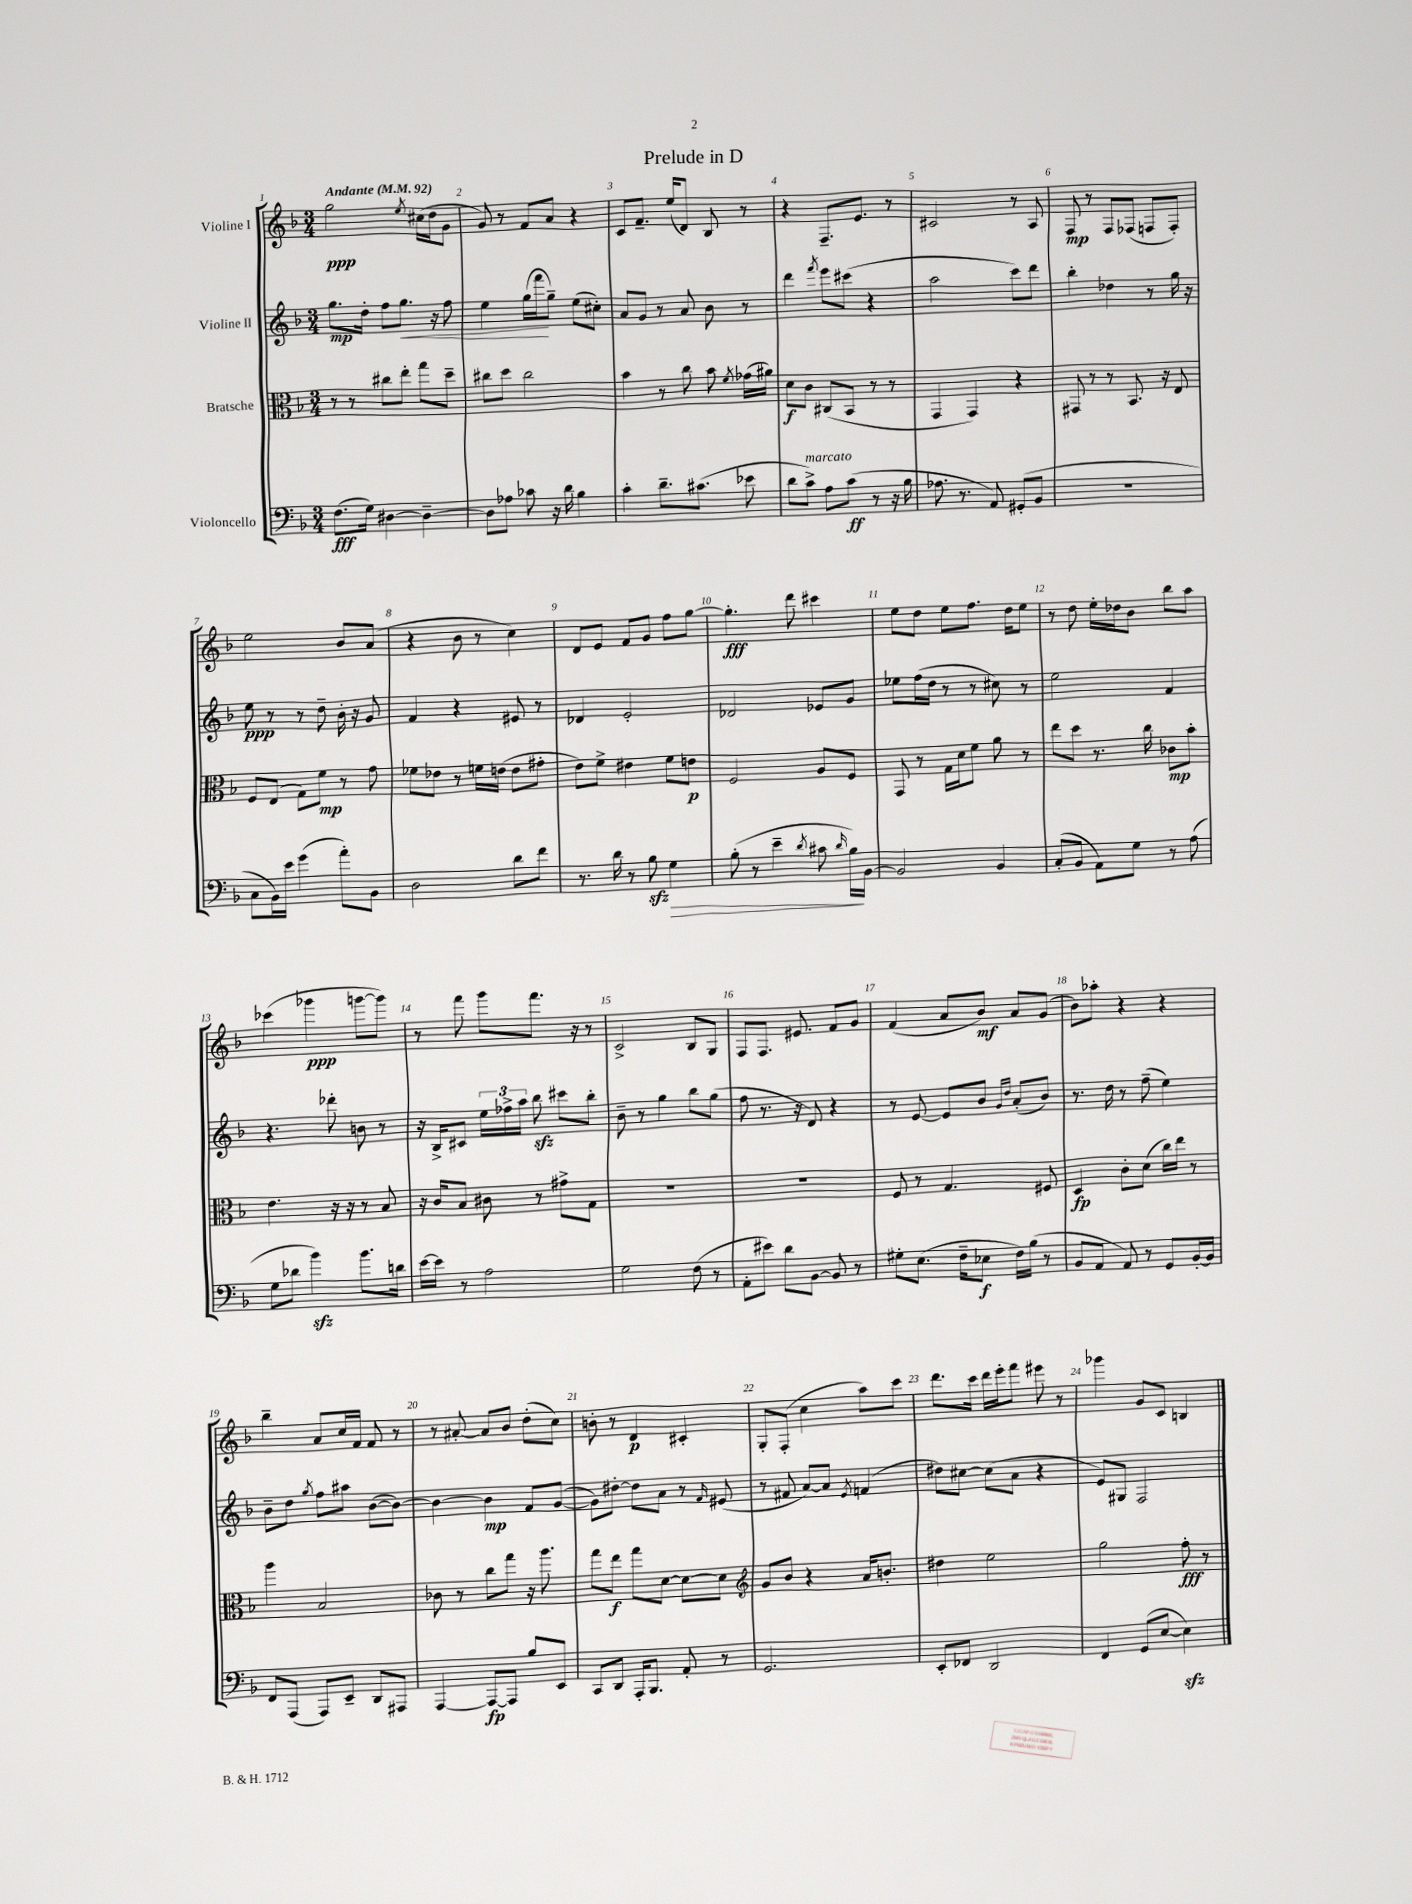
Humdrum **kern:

**kern	**kern	**kern	**kern
*staff4	*staff3	*staff2	*staff1
*clefF4	*clefC3	*clefG2	*clefG2
*k[b-]	*k[b-]	*k[b-]	*k[b-]
*M3/4	*M3/4	*M3/4	*M3/4
*MM92	*MM92	*MM92	*MM92
(8.F	8r	8.gg	2gg
.	8r	.	.
16G)	.	16dd'	.
[4D#	8cc#	8ff	.
.	8ee'	8.gg	.
.	.	.	8qee
4D#~_	8gg	.	(16cc#
.	.	16r	16dd
.	8dd~	8ff	8g
=	=	=	=
8D#]	8cc#	4ee	8g)
8A-	8dd	.	8r
8c-	2cc#	(16gg	8f
.	.	16fff	.
16r	.	8gg~)	8a
16d	.	.	.
4B-	.	(8ee	4r
.	.	8cc#')	.
=	=	=	=
4c'	4b-	8a	8c
.	.	8g	8.f~
8.d~	8r	8r	.
.	.	.	(16ee
.	8cc	8a	8d)
(8.c#	.	.	.
.	8b-	8b-	8B-
.	8qf	.	.
8e-	(16g-	8r	8r
.	16a#)	.	.
=	=	=	=
8d	8d	4ddd	4r
8c^)	8c	.	.
.	.	8qfff	.
8A	(8C#	8eee	8.F~
(8c	8BB-	(8ccc#	.
.	.	.	8.e
8r	8r	4r	.
16r	8r	.	8r
16B-	.	.	.
=	=	=	=
8.A-	4GG	2aa	2c#
8.r	.	.	.
.	4GG)	.	.
8AA)	.	.	.
(8GG#'	4r	8ccc)	8r
8BB-	.	8ddd	8A
=	=	=	=
2.r	8GG#	4bb-'	8F
.	8r	.	8r
.	8r	4dd-	8F
.	8.BB-	.	(8F-
.	.	8r	8F
.	16r	.	.
.	8E	16gg	8F')
.	.	16r	.
=	=	=	=
8C	8F	8ee	2ee
16BB-)	(8E	8r	.
16e	.	.	.
(4g	8G)	8r	.
.	8f	8dd~	.
8a')	8r	16b-'	8b-
.	.	16r	.
8BB-	8g	8g	(8a
=	=	=	=
2D	8f-	4f	4r
.	8e-	.	.
.	8r	4r	8b-
.	16f	.	8r
.	(16e	.	.
8d	8e	8e#	4cc)
8f	8g#'	8r	.
=	=	=	=
8.r	8e)	4d-	8d
.	8f^	.	8e
16d	.	.	.
8r	4e#	2e'	8f
8B-	.	.	8g
4G	8f	.	8ff
.	8e	.	[8gg
=	=	=	=
(8B-'	2F	2d-	4.gg']
8r	.	.	.
4e~	.	.	.
.	.	.	8ddd
8qd	.	.	.
8c#	8A	8e-	4ccc#
16qqd	.	.	.
16B-)	8F	8g	.
[16BB-	.	.	.
=	=	=	=
2BB-]	8GG	8ee-	8ee
.	8r	(16ff	8dd
.	.	16dd	.
.	16G	8r	8ee
.	16d	.	.
.	8f	8r	8.ff
4BB-	8a	8cc#)	.
.	.	.	16dd
.	8r	8r	8ee
=	=	=	=
(8C'	8ee	2ee	8r
8BB-	8dd	.	8dd
8AA)	8.r	.	16ee'
.	.	.	16dd-
8G	.	.	8b-
.	16cc	.	.
8r	8c-	4f	8bb-
(8A	8b-'	.	8aa
=	=	=	=
8G	4.e	4.r	(4ccc-
8d-	.	.	.
4b-)	.	.	4ggg-
.	16r	8ddd-'	.
.	16r	.	.
8.b-	8r	8b	[8ggg
.	8B-	8r	8ggg])
16d	.	.	.
=	=	=	=
[16e	16r	16r	8r
16e]	16c	16B-^	.
8r	8B-	8c#	8fff
2A	8c#	24ee	8ggg
.	.	24ff-^	.
.	.	24aa	.
.	8r	8bb-	8.fff
.	8g#^	8ccc#	.
.	.	.	16r
.	8G	8bb-'	8r
=	=	=	=
2G	2.r	8b-~	2c^
.	.	8r	.
.	.	4gg	.
(8F	.	8bb-	8B-
8r	.	(8gg	8G
=	=	=	=
8AA'	2.r	8ff	8F
8e#)	.	8.r	8.F
8d	.	.	.
.	.	16r	8.e#
[8BB-	.	8d)	.
8BB-]	.	4r	8f
8r	.	.	8g
=	=	=	=
8G#'	8F	8r	(4f
(8.E	8r	[8e	.
.	4.G	8e]	8a
16F~	.	.	.
8E-	.	8b-	8b-)
.	.	16qqg	.
.	.	16qqdd	.
16F)	.	(8a'	8a
(16B-	.	.	.
8r	8F#	8b-)	(8g
=	=	=	=
8BB-	4D	8.r	8b-)
8AA	.	.	8aa-'
.	.	16dd	.
8AA)	8c'	8r	4r
8r	(8d	(8ff~	.
8GG	16cc)	4ee)	4r
.	16ee	.	.
[16BB-'	8r	.	.
16BB-]	.	.	.
=	=	=	=
8FF	4aa	8b-~	4bb-~
(8AAA	.	8dd	.
.	.	8qgg	.
8AAA)	2B-	8ff	8a
8EE~	.	8aa#	16cc
.	.	.	16f
8DD	.	([8b-	8f
8AAA#	.	8b-_)	8r
=	=	=	=
[4AAA	8c-	4b-_	8r
.	8r	.	[8a#'
8AAA_	8cc	4b-]	8a#]
8AAA]	8gg	.	8b-
8B-	16r	8f	(8dd'
.	8.aa	.	.
8EE	.	([8g	8cc)
=	=	=	=
8CC	8gg	8g])	8b'
8DD	8ee	[8dd#'	8r
16AAA'	8gg	8dd#]	4d
8.BBB-	.	.	.
.	[8d	8a	.
8AA'	8d_	8r	4c#'
.	.	16qqf	.
8r	8d]	(8e#	.
=	=	=	=
*	*clefG2	*	*
2.GG	8g	8r	8G'
.	8b-	8f#	(8F'
.	4r	[8a)	4cc
.	.	8a]	.
.	.	8qe	.
.	16a	(4f	8aa)
.	8.b'	.	.
.	.	.	8ccc
=	=	=	=
8EE'	4dd#	8dd#)	8.ddd
8FF-	.	[8cc#	.
.	.	.	16ccc
2DD	2ee	(8cc#]	16ddd
.	.	.	16eee'
.	.	8a	8fff
.	.	4r	8eee#
.	.	.	8r
=	=	=	=
4FF	2gg	8e)	4ggg-
.	.	8G#	.
(8GG	.	2F	8g
[8E	.	.	8c
4E])	8ff'	.	4B
.	8r	.	.
==	==	==	==
*-	*-	*-	*-
